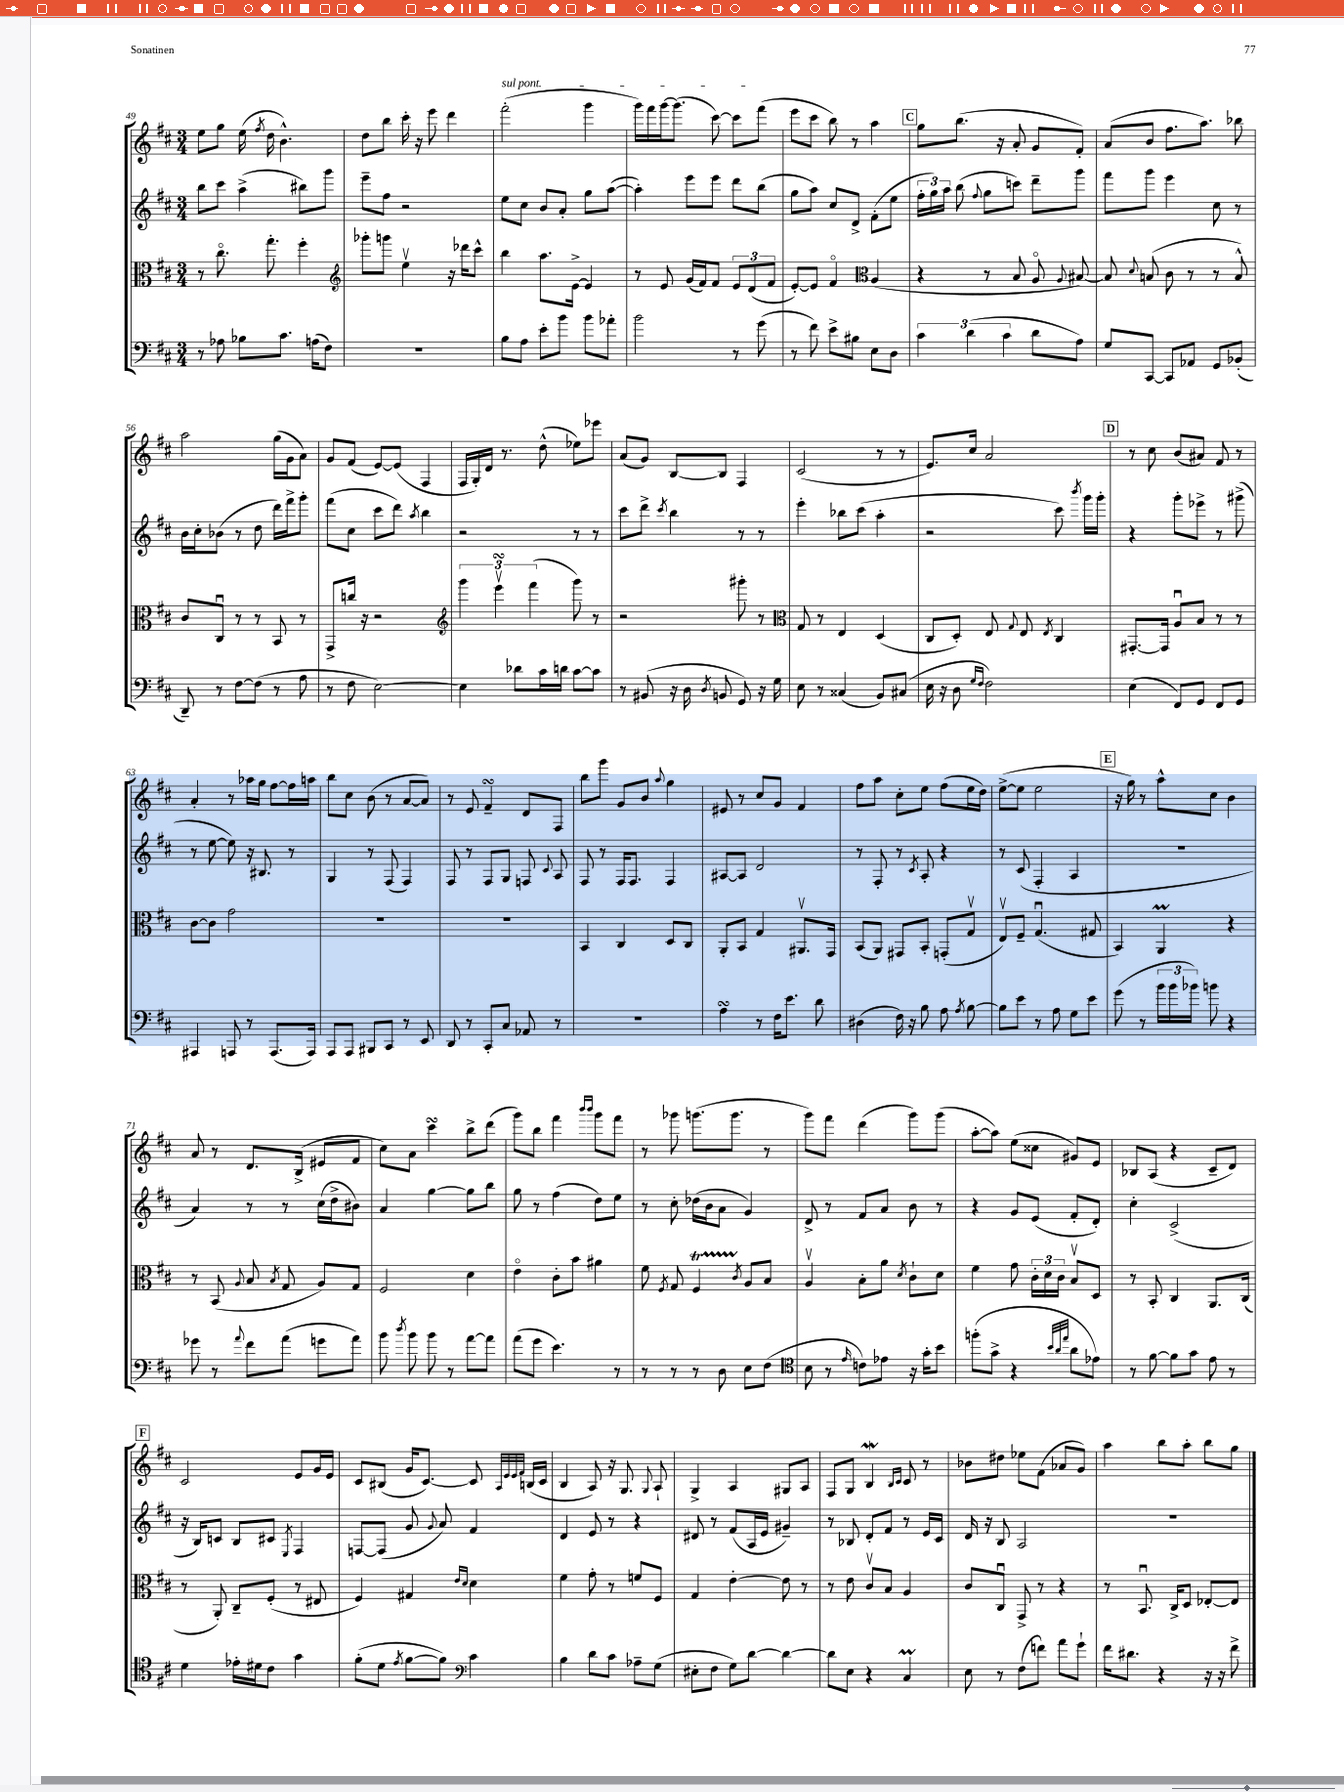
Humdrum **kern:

**kern	**kern	**kern	**kern
*part4	*part3	*part2	*part1
*staff4	*staff3	*staff2	*staff1
*clefF4	*clefC3	*clefG2	*clefG2
*k[f#c#]	*k[f#c#]	*k[f#c#]	*k[f#c#]
*M3/4	*M3/4	*M3/4	*M3/4
=49	=49	=49	=49
8r	8r	8bb\L	8ee\L
8A-X\	8.cc#\	8ccc#\J	8gg\J
8B-X\L	.	(4aa^\	(16ee\
.	.	.	8qff#/
.	8.gg'\	.	16dd\
8.c#\J	.	.	4.b^^\)
.	4ff#'\	8bb#X\L)	.
(16An\KL	.	.	.
8F#\J)	.	8ggg\J	.
=50	=50	=50	=50
*	*clefG2	*	*
2.r	8ggg-X'\L	8eee~\L	8dd\L
.	8gggn\J	8ff#\J	8bb\J
.	4eev\	2r	16ccc#'\
.	.	.	16r
.	.	.	8eee\
.	16r	.	4ddd\
.	16ddd-X\KL	.	.
.	8ccc#^^\J	.	.
=51	=51	=51	=51
!	!	!	!LO:TX:a:i:t=sul pont.
8B\L	4bb\	8ee\L	(2fff#'\
8A\J	.	8cc#\J	.
8e'\L	8.aa\L	8b/L	.
8b\J	.	8a'/J	.
.	[16e^\Jk	.	.
8b\L	4e/]	8gg\L	4ggg\
8a-X'\J	.	([8aa\J	.
=52	=52	=52	=52
2b\	8r	4aa'\])	16ggg\LL)
.	.	.	16fff#\
.	8e/	.	[16ggg\J
.	.	.	(8.ggg\J]
.	(16g/LL	8eee\L	.
.	16f#/J)	.	.
.	8f#/J	8eee\J	[8ccc#\)
8r	12e/L	8ddd\L	8ccc#\L]
.	(12d/	.	.
(8g\	.	(8bb\J	(8fff#\J
.	12f#/J	.	.
=53	=53	=53	=53
8r	[8e'/L)	8gg\L	8eee\L
8f#\)	8e/J]	8aa\J)	8ccc#\J
8e^\L	4f#/	8cc#/L	8bb\)
8B#X\J	.	8d^/J	8r
*	*clefC3	*	*
8E\L	(4A/	(8f#'\L	4aa\
8D\J	.	8ee\J	.
!!LO:REH:place=s1:t=C
=54	=54	=54	=54
6c#\	4r	24ff#'\LL	8gg\L
.	.	24gg\)	.
.	.	24aa\JJ	.
.	.	(8bb\	(8.bb\J
(6d\	.	.	.
.	.	8qqff#/	.
.	8r	8gg\L	.
.	.	.	16r
6c#\	.	.	.
.	8B/	8cccn\J)	8a'/
8d\L	8A/	8ddd~\L	8g/L
.	8qqA/	.	.
8A\J)	[8B#X/)	8ggg\J	8f#'/J)
=55	=55	=55	=55
8G/L	8B#/]	8fff#\L	(8a/L
.	8qqd/	.	.
[8CC#/J	(8Bn/	8ggg\J	8b/J
8CC#/L]	8c#\	4eee\	8.ff#\L
8AA-X/J	8r	.	.
.	.	.	8.aa\J)
8GG/L	8r	8cc#\	.
(8BB-X'/J	8B^^/)	8r	8bb-X\
!!LO:LB:g=z
=56	=56	=56	=56
8DD~/)	8c#/L	16b\LL	2aa\
.	.	16cc#'\J	.
8r	8C#u/J	(8b-X\J	.
[8F#\L	8r	8r	.
(8F#\J]	8r	8dd\	.
8r	8BB/	16ddd\LL)	(16gg\LL
.	.	16fff#^\J	16g\J
8A\	8r	8ggg'\J	8a\J)
=57	=57	=57	=57
8r	8GG^/L	(8fff#\L	8g/L
8F#\	16ccn/Jk	8cc#\J	(8f#/J
.	16r	.	.
[2E\)	2r	8ccc#\L	[8e/L)
.	.	8ddd\J)	(8e/J]
.	.	8qaa/	.
.	.	4bb\	4F#/
=58	=58	=58	=58
*	*clefG2	*	*
4E\]	6ggg\	2r	16F#/LL
.	.	.	16G'/)
.	.	.	16d/JJ
.	6eeesSSSv\	.	.
.	.	.	8.r
8d-X\L	.	.	.
.	(6fff#\	.	.
16c#\L	.	.	(8dd^^\
16dn\JJ	.	.	.
[8c#\L	8ggg\)	8r	8ee-X\L)
8c#\J]	8r	8r	8eee-X\J
=59	=59	=59	=59
8r	2r	8ccc#\L	(8a/L
(8BB#X/	.	8ddd^\J	8g/J)
.	.	8qccc#/	.
16r	.	4bb\	[8B/L
16D\	.	.	.
8qD/	.	.	.
8BBn/	.	.	8B/J]
8GG/)	8ggg#X'\	8r	4F#/
16r	8r	8r	.
16G\	.	.	.
=60	=60	=60	=60
*	*clefC3	*	*
8E\	8G/	4eee'\	(2c#/
8r	8r	.	.
(4C##X/	4E/	8bb-X\L	.
.	.	(8ccc#\J	.
8BB/L)	(4D/	4aa'\	8r
(8C#X/J	.	.	8r
=61	=61	=61	=61
16E\	8C#/L	2r	8.e/L)
16r	.	.	.
8D\	8D'/J)	.	.
.	.	.	16cc#/Jk
16qqG/LL	.	.	.
16qqF#/JJ	.	.	.
2F#\)	8E/	.	2a/
.	8qqG/	.	.
.	8E/	.	.
.	8qE/	.	.
.	4C#/	8ccc#\)	.
.	.	8qbbb/	.
.	.	16ggg\LL	.
.	.	16ggg'\JJ	.
!!LO:REH:place=s1:t=D
=62	=62	=62	=62
(4E\	[8.GG#X'/L	4r	8r
.	.	.	8cc#\
.	16GG#/Jk]	.	.
8FF#/L)	8Au/L	8ggg'\L	(8b/L
8GG/J	8B/J	8eee-X^\J	8a#X/J)
8FF#/L	8r	8r	8f#/
8GG/J	8r	(8ggg#X^\	8r
!!LO:LB:g=z
=63	=63	=63	=63
4AAA#X/	[8c#\L	8r	4a'/
.	8c#\J]	[8ee\	.
8AAAn/	2g\	8ee\])	8r
8r	.	16r	16aa-X\LL
.	.	8.B#X/	16gg\JJ
(8.AAA/L	.	.	[8ff#\L
.	.	8r	16ff#\L]
16AAA/Jk)	.	.	16aan\JJ
=64	=64	=64	=64
8AAA/L	2.r	4G/	8bb\L
8AAA/J	.	.	8cc#\J
8BBB#X/L	.	8r	(8b\
8CC#/J	.	(8F#/	8r
8r	.	4F#/)	[8a/L
8EE/	.	.	8a/J])
=65	=65	=65	=65
8DD/	2.r	8F#/	8r
8r	.	8r	8e/
8CC#'/L	.	8F#/L	4f#sSsS~/
8C#/J	.	8G/J	.
8AA-X/	.	8Fn/	8d/L
.	.	8qqc#/	.
8r	.	8A/	8F#/J
=66	=66	=66	=66
2.r	4BB/	8F#/	8bb\L
.	.	8r	8ggg\J
.	4C#/	16F#/KL	8g/L
.	.	8.F#/J	.
.	.	.	8b/J
.	.	.	8qqaa/
.	8D/L	4F#/	4gg\
.	8C#/J	.	.
=67	=67	=67	=67
4AsSSS\	8AA'/L	[8A#X/L	8e#X/
.	8BB/J	8A#/J]	8r
8r	4G/	2d/	8cc#/L
16F#\KL	.	.	8g/J
8.e\J	.	.	.
.	8.AA#Xv/L	.	4f#/
8d\	.	.	.
.	16GG/Jk	.	.
=68	=68	=68	=68
(4D#X\	(8BB/L	8r	8ff#\L
.	8AA/J)	8F#'/	8aa\J
16F#\)	8GG#X/L	8r	8cc#'\L
16r	.	.	.
.	.	8qc#/	.
8B\	8BB'/J	8A'/	8ee\J
8A\	(8GGn'/L	4r	(8ff#\L
8qA/	.	.	.
[8B\	8Gv/J	.	16ee\L
.	.	.	16dd\JJ)
=69	=69	=69	=69
8B\L]	8Ev/L)	8r	([8ee^\L
8e\J	8F#~/J	(8c#/	8ee\J]
8r	(4.Gu/	4F#'/	2ee\
8A\	.	.	.
8G\L	.	4A/	.
8e\J	8G#X/	.	.
!!LO:REH:place=s1:t=E
=70	=70	=70	=70
(8g\	4BB/)	2.r	16r
.	.	.	16gg\)
8r	.	.	8r
24b\LL	4AAM/	.	8aa^^\L
24b\	.	.	.
24b-X\JJ)	.	.	.
8bn\	.	.	8cc#\J
4r	4r	.	4b\
!!LO:LB:g=z
=71	=71	=71	=71
8g-X\	8r	4a/)	8a/
8r	(8BB/	.	8r
8qqa/	8qqA/	.	.
8f#\L	8B/	8r	8.d/L
.	8qB/	.	.
(8a\J	8G/	8r	.
.	.	.	(16B^/Jk
8gn\L	8A/L)	(16cc#\LL	8e#X/L
.	.	16dd^\J	.
8a\J)	8G/J	8b#X\J)	8f#/J
=72	=72	=72	=72
8b\	2F#/	4a/	8cc#\L)
8qdd/	.	.	.
8b\	.	.	8a\J
8b\	.	[4gg\	4ccc#sSsS\
8r	.	.	.
[8a\L	4d\	8gg\L]	8bb^\L
8a\J]	.	8bb\J	(8ddd\J
=73	=73	=73	=73
(8a\L	4e\	8gg\	8ggg\L)
8g\J	.	8r	8bb\J
4.e\)	8c#'\L	(4ff#\	4fff#\
.	8b\J	.	.
.	.	.	16qqbbb/LL
.	.	.	16qqbbb/JJ
.	4a#X\	8dd\L)	8ggg\L
8r	.	8ee\J	8fff#\J
=74	=74	=74	=74
8r	8f#\	8r	8r
.	8qF#/	.	.
8r	8G/	8cc#'\	8ggg-X\
8r	4F#t/	(16dd-X\LL	(8.gggn\L
.	.	16b\J	.
8D\	.	8a\J	.
.	.	.	8.ggg\J
.	8qc#/	.	.
8E\L	8A/L	4g/)	.
(8F#\J	8B/J	.	8r
=75	=75	=75	=75
*clefC4	*	*	*
8B\	4Av/	8d^/	8ggg\L)
8r	.	8r	8fff#\J
16qqe/	.	.	.
8cn\L)	8B'\L	8f#/L	(4ddd\
8e-X\J	8a\J	8a/J	.
.	8qd/	.	.
16r	8c#`\L	8b\	8ggg\L)
16g'\KL	.	.	.
8b\J	8d\J	8r	(8ggg\J
=76	=76	=76	=76
(8ffn'\L	4f#\	4r	[8aa'\L
8g^\J	.	.	8aa\J])
4r	8g\	8g/L	(8ee\L
.	24c#'\LL	(8e/J	8cc##X\J
.	24d\	.	.
.	24c#\JJ	.	.
32qqb/LLL	.	.	.
32qqa/	.	.	.
32qqee/JJJ	.	.	.
8a\L	8Bv/L	8f#'/L	8g#X/L)
8e-X\J)	8D/J	8d'/J)	8e/J
=77	=77	=77	=77
8r	8r	4cc#'\	8B-X/L
[8f#\	8BB'/	.	(8A/J
8f#\L]	4C#/	(2c#^/	4r
8g\J	.	.	.
8e\	8.AA/L	.	8c#~/L
8r	.	.	8d/J)
.	(16C#/Jk	.	.
!!LO:LB:g=z
!!LO:REH:place=s1:t=F
=78	=78	=78	=78
4d\	8r	16r	2c#/
.	.	16B/KL)	.
.	8AA'/)	8cn/J	.
16e-X'\LL	8C#~/L	8B/L	.
16d#X\J	.	.	.
8c#\J	(8F#'/J	8c#X/J	.
.	.	8qE/	.
4g\	8r	4F#/	8e/L
.	8E#X/	.	16g/L
.	.	.	16e/JJ
=79	=79	=79	=79
(8f#'\L	4F#/)	[8Fn/L	8c#/L
8d\J	.	(8F/J]	(8B#X/J
8qe/	.	.	.
[8f#\L	4G#X/	8g/	16g/KL
.	.	.	[8.c#/J)
.	.	8qqg/	.
8f#\J])	.	8a/)	.
*clefF4	*	*	*
.	16qqe/LL	.	.
.	16qqd/JJ	.	.
4c#\	4d\	4f#/	8c#/]
.	.	.	32qqA/LLL
.	.	.	32qqe/
.	.	.	32qqe/
.	.	.	32qqf#/JJJ
.	.	.	(16Bn/LL
.	.	.	16c#/JJ
=80	=80	=80	=80
4B\	4f#\	4d/	4B/
8d\L	8g'\	8e/	8A/)
8c#\J	8r	8r	16r
.	.	.	8.G/
8A-X~\L	8fn/L	4r	.
.	.	.	8qqG/
(8G\J	8F#/J	.	8A`/
=81	=81	=81	=81
8E#X'\L	4G/	8d#X/	4G^/
8F#\J	.	8r	.
8G\L)	[4e'\	(8f#/L	4A/
[8d\J	.	16A/L	.
.	.	16e/JJ	.
4d\_	8e\]	4g#X~/)	8G#X/L
.	8r	.	8A/J
=82	=82	=82	=82
8d\L]	8r	8r	8F#/L
8E\J	8e\	8B-X/	8G/J
4r	8c#v/L	8d'/L	4BW/
.	8B/J	8f#/J	.
.	.	.	16qqB/LL
.	.	.	16qqc#/JJ
4C#m/	4A/	8r	8c#/
.	.	16e/LL	8r
.	.	16c#/JJ	.
=83	=83	=83	=83
8E\	8c#/L	16d/	8b-X\L
.	.	16r	.
8r	8C#u/J	8B/	8dd#X\J
(8F#\L	8GG^/	2A/	8ee-X\L
8fn\J)	8r	.	(8f#\J
8a\L	4r	.	8a-X/L
8g`\J	.	.	8g/J)
=84	=84	=84	=84
16f#\KL	8r	2.r	4aa\
8.d#X\J	.	.	.
.	8.BBu/	.	.
4r	.	.	8bb\L
.	16C#^/KL	.	.
.	8D/J	.	8aa'\J
16r	[8E-X'/L	.	8bb\L
16r	.	.	.
8f#^\	8E-/J]	.	8gg\J
==	==	==	==
*-	*-	*-	*-
